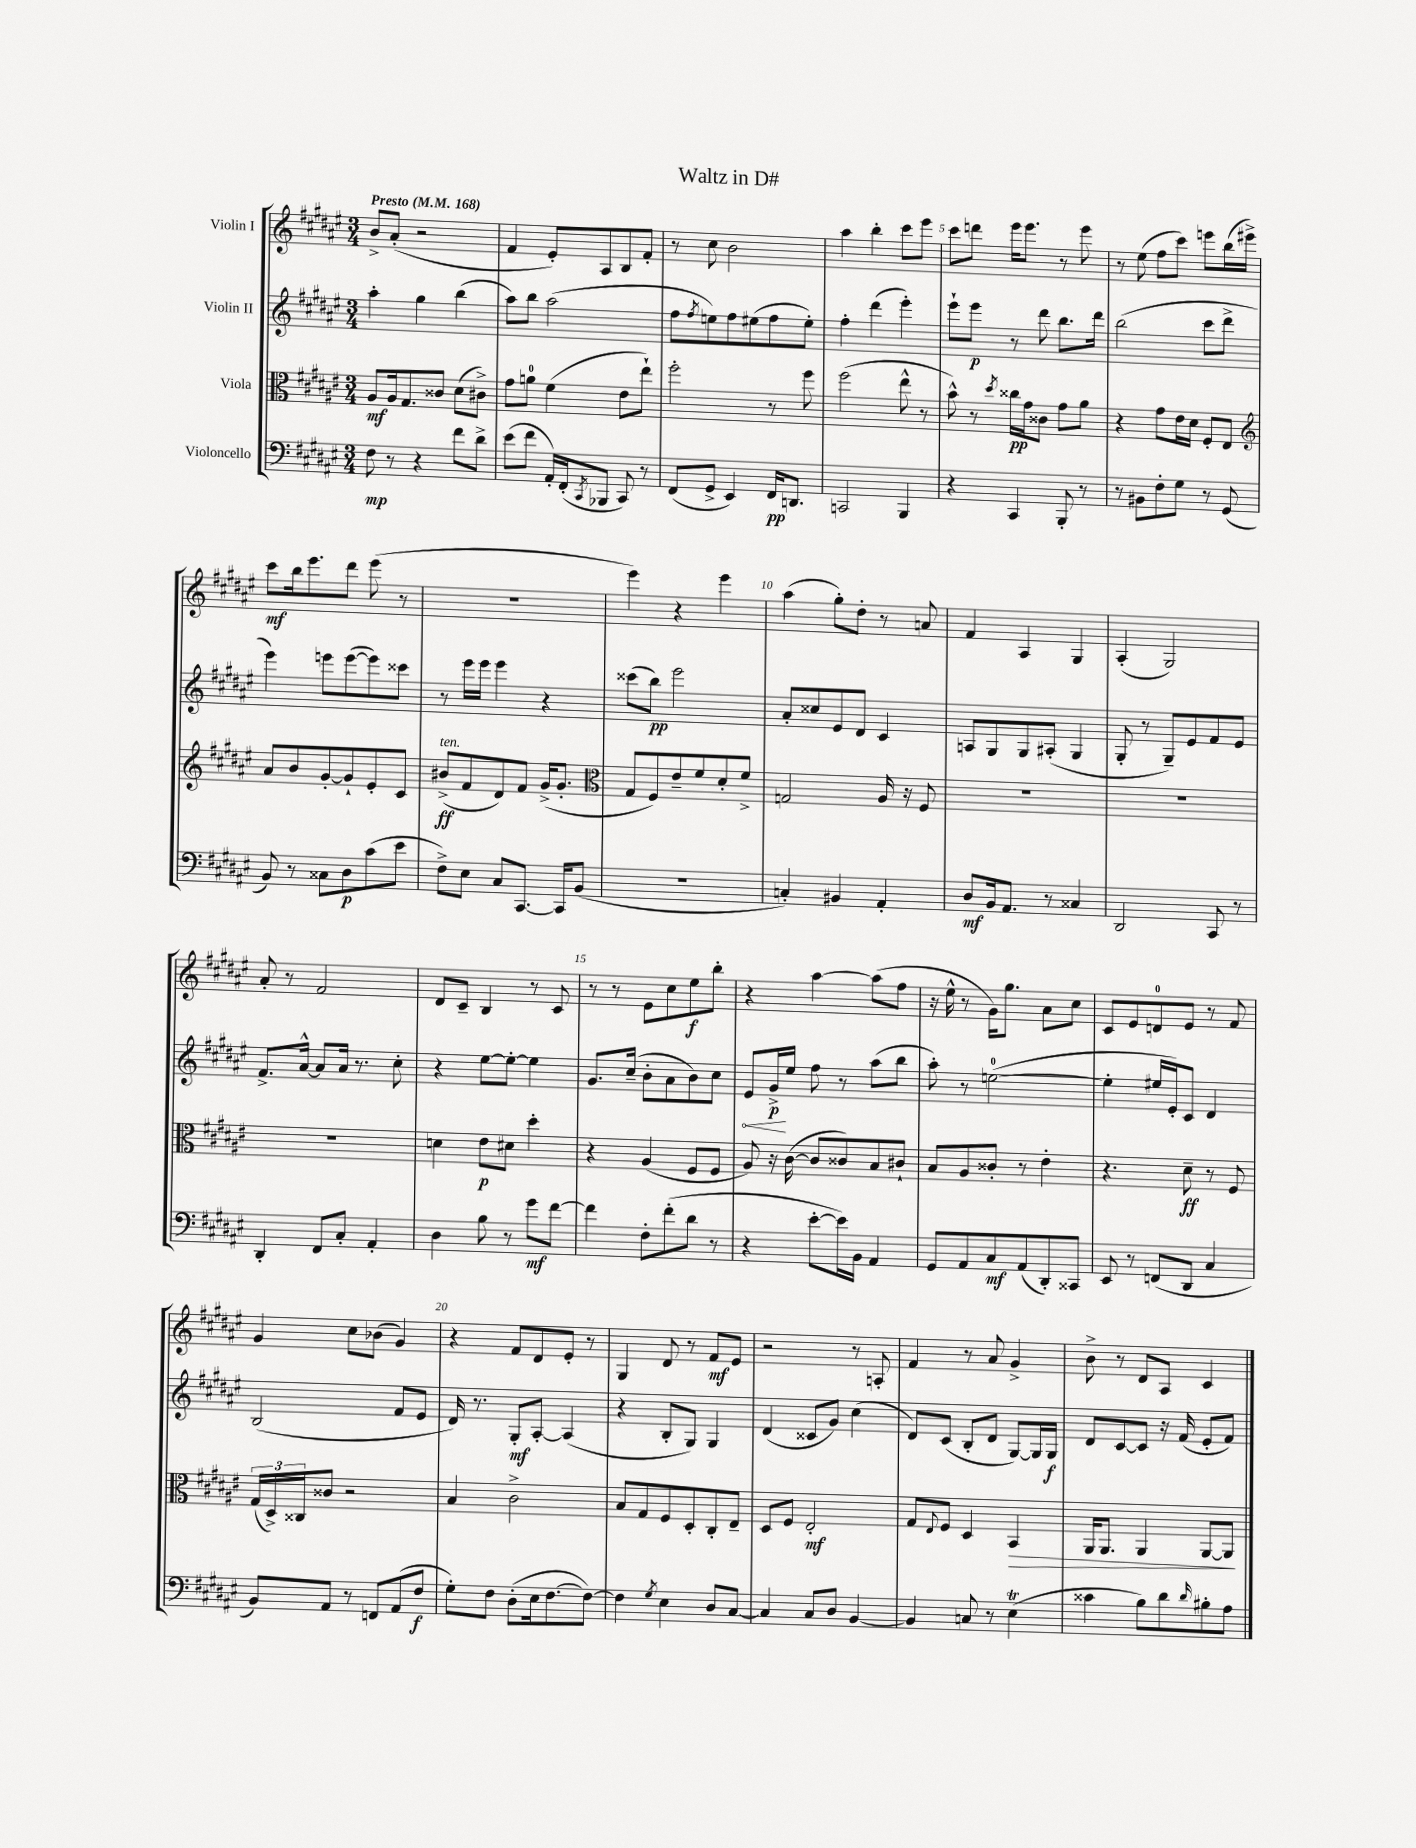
\header { title = "Waltz in D#" }
<<
\new StaffGroup <<
\new Staff = "s0" \with { instrumentName = "Violin I" } {
    \clef treble \key fis \major \numericTimeSignature \time 3/4 \tempo "Presto" 4 = 168
    b'8-> ais'8-.( r2 |
    fis'4 eis'8-.) ais8 b8 fis'8-. |
    r8 cis''8 b'2 |
    ais''4 b''4-. cis'''8 eis'''8 |
    cis'''8 d'''8 eis'''16 eis'''8. r8 eis'''8 |
    r8 eis''8( fis''8 cis'''8) e'''8 b''16( eis'''16->) |
    cis'''8\mf b''16 eis'''8. dis'''8 eis'''8( r8 |
    R2. |
    eis'''4) r4 eis'''4 |
    ais''4( gis''8-.) dis''8-. r8 a'8 |
    fis'4 ais4 gis4 |
    ais4-.( gis2) |
    ais'8-. r8 fis'2 |
    dis'8 cis'8-- b4 r8 cis'8 |
    r8 r8 eis'8 cis''8 eis''8\f b''8-. |
    r4 ais''4~ ais''8( fis''8 |
    r16 eis''16-^ r8 gis'16) gis''8. ais'8 cis''8 |
    cis'8 eis'8 d'8-0 eis'8 r8 fis'8 |
    gis'4 cis''8 bes'8( gis'4) |
    r4 fis'8 dis'8 eis'8-. r8 |
    gis4 dis'8 r8 fis'8\mf eis'8 |
    r2 r8 a8-. |
    fis'4 r8 ais'8 gis'4-> |
    b'8-> r8 dis'8 ais8 cis'4 \bar "|." |
}
\new Staff = "s1" \with { instrumentName = "Violin II" } {
    \clef treble \key fis \major \numericTimeSignature \time 3/4
    ais''4-. gis''4 b''4( |
    ais''8) b''8 ais''2( |
    fis''8 \acciaccatura { fis''8 } e''8) fis''8 eis''8( fis''8 eis''8-.) |
    fis''4-. dis'''4( eis'''4-.) |
    eis'''8-! eis'''8\p r8 dis'''8 b''8. dis'''16 |
    b''2( cis'''8 dis'''8-> |
    eis'''4) e'''8 e'''8~( e'''8) cisis'''8 |
    r8 eis'''16 eis'''16 eis'''4 r4 |
    cisis'''8( b''8\pp) eis'''2 |
    ais'8-. cisis''8 eis'8 dis'8 cis'4 |
    a8 gis8 gis8 ais8-.( gis4 |
    gis8-. r8 gis8--) eis'8 fis'8 eis'8 |
    fis'8.-> ais'16~-^ ais'8 ais'16 r8. cis''8-. |
    r4 eis''8~ eis''8~-. eis''4 |
    gis'8. cis''16--( b'8-. ais'8 b'8) cis''8 |
    \once \override Hairpin.circled-tip = ##t eis'8\< gis'16->\p\! eis''16 fis''8 r8 ais''8( b''8 |
    ais''8-.) r8 e''2-0~( |
    e''4-. eis''16 eis'16-.) cis'8 dis'4 |
    b2( fis'8 eis'8 |
    dis'16) r8. gis8-.\mf ais8~-. ais4( |
    r4 b8-. gis8) gis4 |
    dis'4( cisis'8 gis'8) cis''4( |
    dis'8) cis'8( b8-. dis'8 gis8~) gis16 gis16\f |
    dis'8 cis'8~ cis'8 r16 fis'16( eis'8-. fis'8) \bar "|." |
}
\new Staff = "s2" \with { instrumentName = "Viola" } {
    \clef alto \key fis \major \numericTimeSignature \time 3/4
    ais8\mf ais16 gis8. cisis'8 dis'8( cis'8->) |
    gis'8 a'8-0 fis'4( eis'8 eis''8-!) |
    fis''2-. r8 fis''8 |
    fis''2( eis''8-^ r8 |
    b'8-^) r8 \acciaccatura { dis''8 } cisis''16\pp gis'16 cisis'8 gis'8 ais'8 |
    r4 gis'8 eis'16 dis'16 fis8-. eis8 |
    \clef treble ais'8 b'8 gis'8~-. gis'8-! eis'8-. cis'8 |
    bis'8->\ff^\markup { \italic "ten." }( fis'8 dis'8) fis'8 gis'16->( gis'8.-. |
    \clef alto gis8 fis8) eis'8-- fis'8 dis'8-. fis'8-> |
    g2 ais16 r16 fis8 |
    R2. |
    R2. |
    R2. |
    d'4 eis'8\p dis'8 dis''4-. |
    r4 ais4( fis8 fis8 |
    ais8) r16 cis'16~( cis'8 cisis'8) b8 cis'8-! |
    b8 ais8 cisis'8-. r8 eis'4-. |
    r4. dis'8--\ff r8 fis8 |
    \tuplet 3/2 { gis16( dis16->) cisis16 } cisis'8 r2 |
    b4 cis'2-> |
    b8 gis8 fis8 dis8-. cis8-. eis8-- |
    dis8 fis8 eis2-.\mf |
    gis8 \appoggiatura { eis8 } fis8 dis4 b,4\> |
    ais,16 ais,8. ais,4 ais,8~ ais,8\! \bar "|." |
}
\new Staff = "s3" \with { instrumentName = "Violoncello" } {
    \clef bass \key fis \major \numericTimeSignature \time 3/4
    fis8\mp r8 r4 fis'8 dis'8-> |
    eis'8( fis'8 ais,16-.) fis,16-.( \acciaccatura { cis,8 } bes,,8 cis,8) r8 |
    fis,8( gis,8-> eis,4) fis,16\pp d,8. |
    c,2 b,,4 |
    r4 cis,4 b,,8-. r8 |
    r8 bis,8 fis8-. gis8 r8 gis,8( |
    b,8) r8 cisis8 dis8\p cis'8( eis'8 |
    fis8->) eis8 cis8 cis,8.~ cis,16 b,8( |
    R2. |
    c4-.) bis,4 ais,4-. |
    dis8\mf b,16 ais,8. r8 cisis4 |
    dis,2 cis,8 r8 |
    dis,4-. fis,8 cis8-. ais,4-. |
    dis4 b8 r8 gis'8\mf fis'8~ |
    fis'4 fis8-. fis'8-.( dis'8 r8 |
    r4 eis'8~-. eis'16) b,16 ais,4 |
    gis,8 ais,8 cis8\mf ais,8( dis,8-.) cisis,8 |
    eis,8 r8 f,8( dis,8 cis4 |
    b,8) ais,8 r8 f,8 ais,8( fis8\f |
    gis8-.) fis8 dis8-.( eis16 fis8.~ fis8~) |
    fis4 \acciaccatura { gis8 } eis4 dis8 cis8~ |
    cis4 cis8 dis8 b,4~ |
    b,4 c8 r8 eis4\trill( |
    cisis'4 b8) dis'8 \grace { dis'16 } bis8-. ais8 \bar "|." |
}
>>
>>
\layout { \context { \Score \override BarNumber.break-visibility = ##(#f #t #t) barNumberVisibility = #(every-nth-bar-number-visible 5) } }
